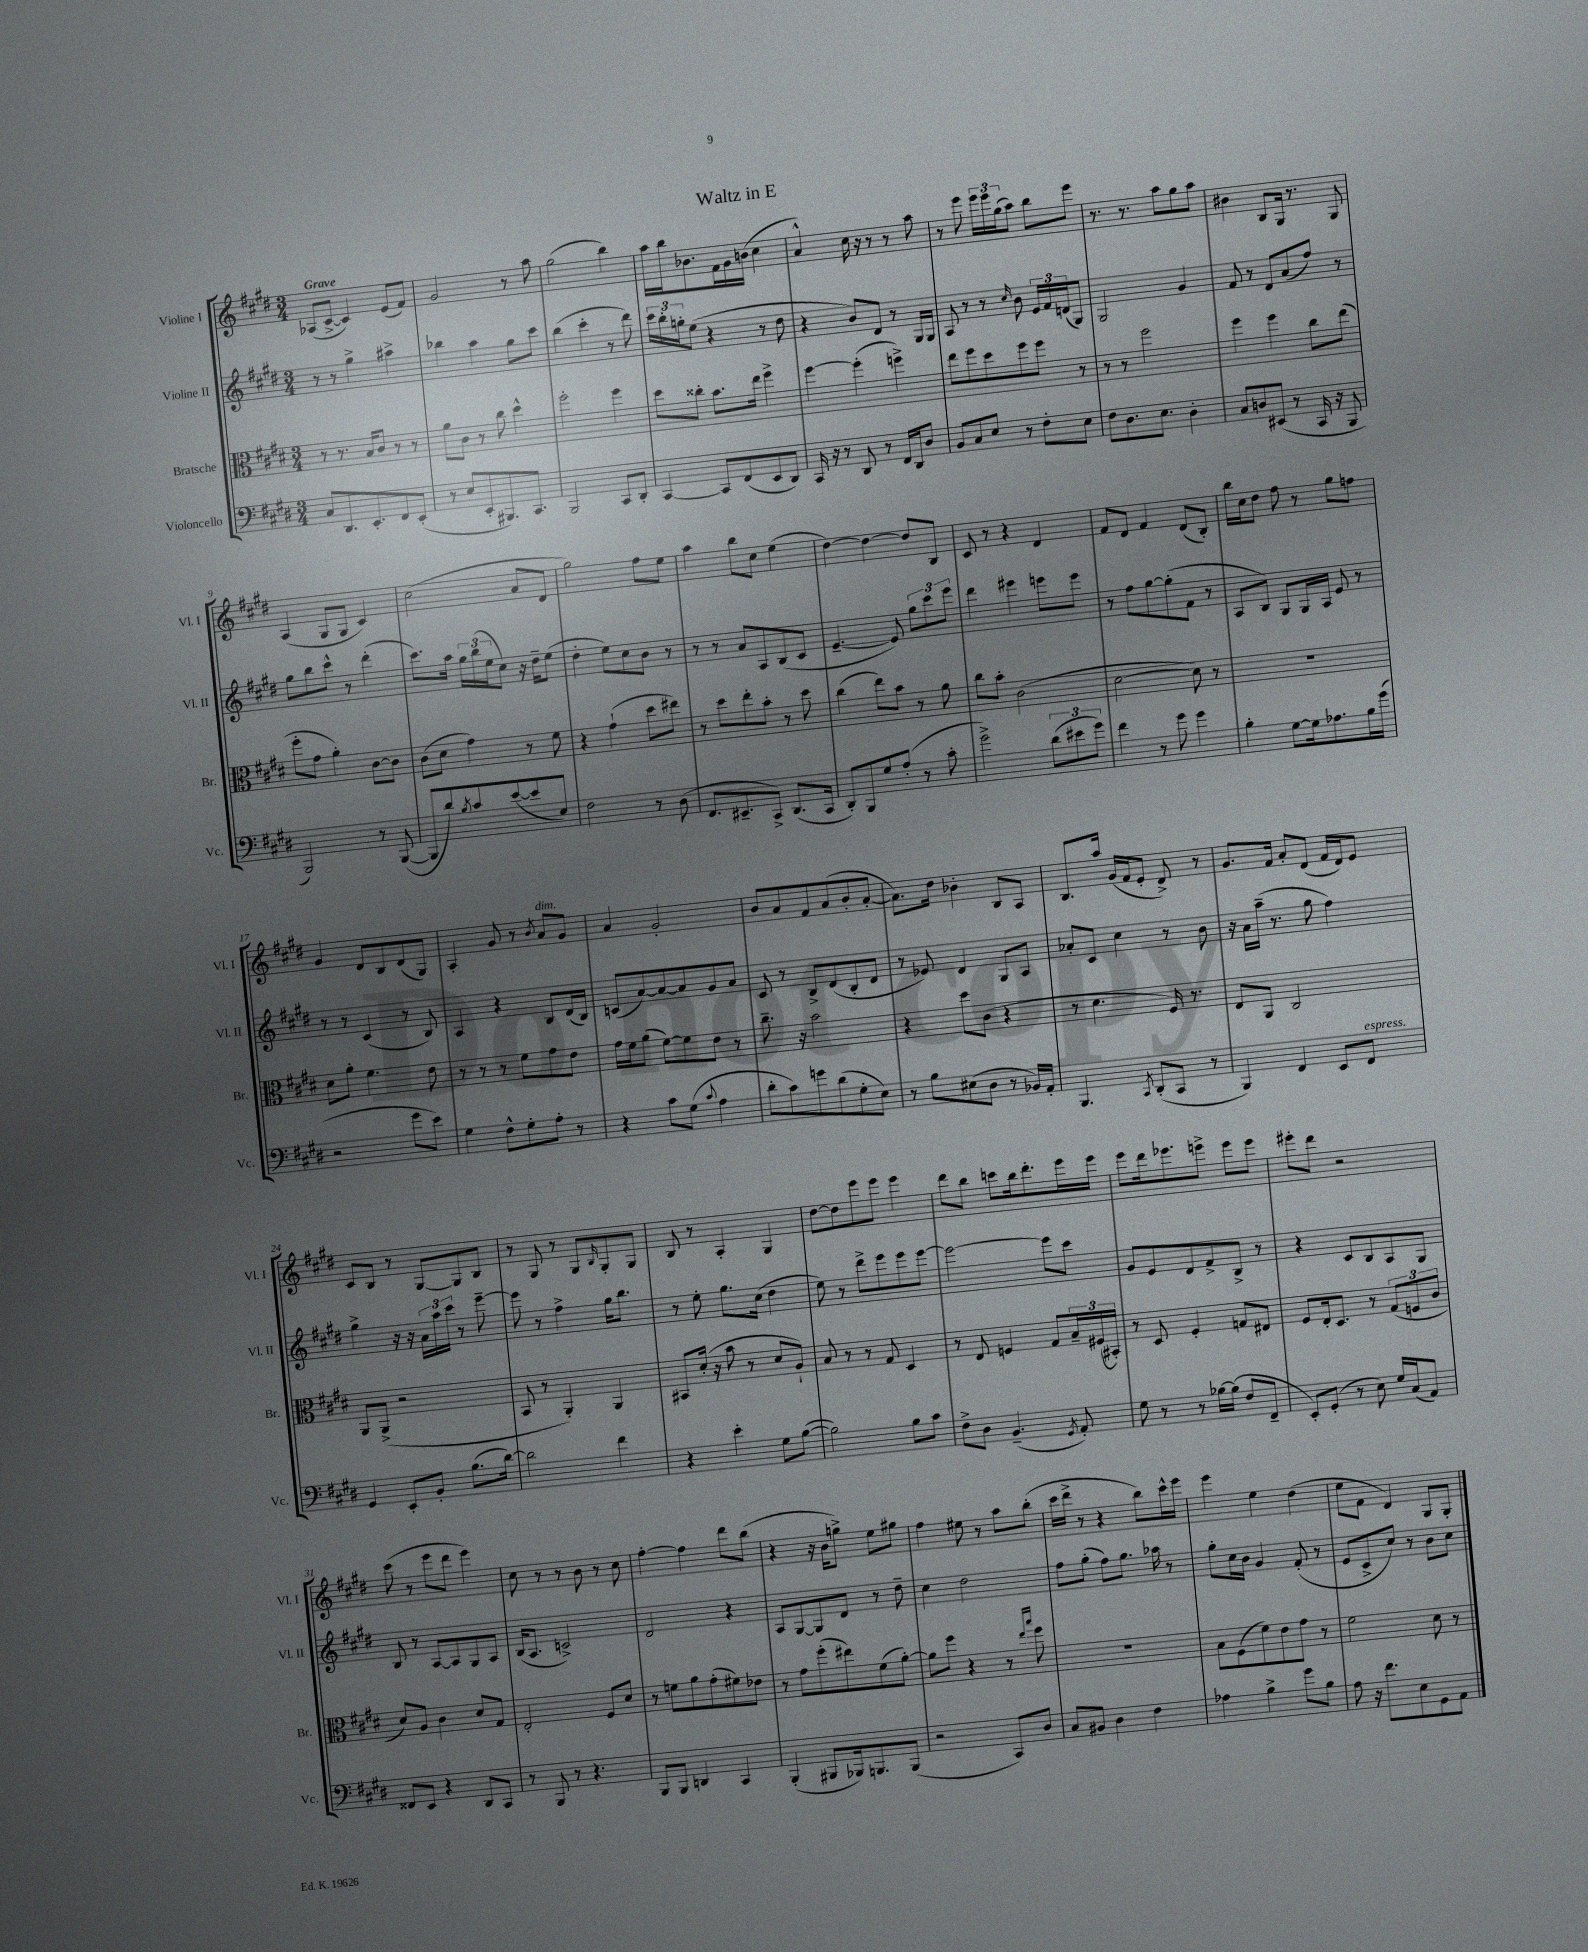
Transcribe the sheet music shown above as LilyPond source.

\header { title = "Waltz in E" }
<<
\new StaffGroup <<
\new Staff = "s0" \with { instrumentName = "Violine I" shortInstrumentName = "Vl. I" } {
    \clef treble \key e \major \numericTimeSignature \time 3/4 \tempo "Grave"
    aes8( cis'8~-> cis'4) e'8( fis'8) |
    gis'2 r8 a''8 |
    gis''2( b''4) |
    a''16 b''16 bes'8. fis'16 gis'16 b'16( cis''4 |
    a'4-^) cis''16 r16 r8 r8 a''8 |
    r8 e'''8 \tuplet 3/2 { e'''16 e'''16 gis''16( } a''8) b''8 e'''8 |
    r8. r8. a''8 gis''8 a''8 |
    bis'4 b8 gis16 r8. gis8 |
    a4( gis8 gis8 cis'4) |
    cis''2( a'8 dis'8 |
    gis''2) fis''8 e''8 |
    a''4 b''8 cis''8 e''4( |
    dis''4~) dis''4~ dis''8 b8 |
    cis'8 r8 r4 dis'4 |
    fis'8 dis'8 fis'4 dis'8( b8-.) |
    b''16 cis''16 dis''8 fis''8 r8 gis''8 f''8 |
    gis'4 dis'8 b8 dis'8( gis8) |
    a4-. gis'8 r8 \acciaccatura { b'8 } a'8^\markup { \italic "dim." } gis'8 |
    a'4 gis'2-. |
    b'8 a'8 fis'8 a'8( b'8-. a'8~-. |
    a'8.) dis''16 bes'4-. b8 a8 |
    b8. a''16 gis'16( fis'16 e'8-. dis'8->) r8 |
    gis'8. fis'16 a'8-. dis'8( fis'16 dis'16) e'8 |
    cis'8 b8 r8 gis8~ gis8 b8 |
    r8 gis8 r8 gis8 \grace { b16 } gis8-. gis8 |
    b8 r8 a4-. gis4 |
    dis''8~ dis''8 e'''8 e'''8 e'''4 |
    dis'''8 b''8 c'''8 b''16 dis'''8.-. e'''16 e'''16 |
    e'''8 dis'''16 ees'''8. e'''8-> e'''8 e'''8 |
    eis'''8-. dis'''8 r2 |
    cis'''8( r8 e'''8 dis'''8 e'''4) |
    cis''8 r8 r8 b'8 r8 cis''8 |
    fis''4~-. fis''4 dis'''8 b''8( |
    r4 r16 b'16 g''8->) e''8 gis''8 |
    fis''4 eis''8 r8 a''8 b''8-.( |
    cis'''16 dis'''16-> r8 r4 b''8) cis'''16-^ e'''16 |
    e'''4 e''4 dis''4( |
    e''8 fis'8 dis'4) gis8 gis8-. \bar "|." |
}
\new Staff = "s1" \with { instrumentName = "Violine II" shortInstrumentName = "Vl. II" } {
    \clef treble \key e \major \numericTimeSignature \time 3/4
    r8 r8 gis''4-> ais''4-> |
    bes''4 a''4 gis''8 cis'''8 |
    b''4( cis'''4-. r8 dis'''8) |
    \tuplet 3/2 { cis'''16 b''16-. g''16-. } e''8( r4 r8 dis''8 |
    r4 b'8) dis'8 r8 gis16 gis16 |
    a8 r8 r8 \grace { cis''16 } b'8 \tuplet 3/2 { e'16 fis'16 d'16( } gis8) |
    gis2 gis'4 |
    fis'8 r8 dis'8 a'8( fis''8) r8 |
    gis''8 b''8 cis'''8-^ r8 dis'''4-.( |
    cis'''8.) a''16 \tuplet 3/2 { gis''16 b''16( e''16 } cis''8) r16 dis''16-- e''8( |
    dis''4-. e''8) cis''8 b'8 r8 |
    r8 r8 a'8 a8 b8( cis'8 |
    e'4.~-- e'8) \tuplet 3/2 { gis''8 cis'''8 e'''8 } |
    dis'''4 eis'''4 e'''8 e'''8 |
    r8 fis''8 gis''8~ gis''8-.( fis'8 r8 |
    a8 b8) gis8 gis16 a16 e'8 r8 |
    r8 r8 cis'4( r8 b8) |
    a4 r4 b8 dis'16( b16) |
    c'8( a'8~) a'8~ a'8 gis'8 a'8 |
    cis'8 r8 b8-> dis'8( b8-. dis'8 |
    r8 ees'8) dis'4 gis8 a8 |
    aes'8-. cis'8 cis''4 r8 b'8 |
    r16 a'16 a''16--( r8. gis''8 fis''4) |
    gis''4-> r16 r16 \tuplet 3/2 { a'16 a''16 cis'''16 } r8 e'''8~-- |
    e'''8 r8 fis''4-> gis''16 b''8. |
    r8 e''8-. gis''8. cis''16( dis''4 |
    e''8) r8 dis'''8-> e'''8 e'''8 e'''8~ |
    e'''2~ e'''8 cis'''8 |
    gis'8 e'8 dis'8 fis'8-> b8-> r8 |
    r4 cis'8 b8 a8 gis8 |
    b8 r8 a8~ a8 gis8 a8 |
    b16( a8. c'2->) |
    dis'2 r4 |
    a8 gis8~ gis8 dis'8 r8 dis''8-- |
    cis''4 dis''2 |
    fis''8 gis''8-.( fis''8) gis''8. aes''16 r8 |
    gis''8-. cis''16 b'16 gis'4 fis'8-.( r8 |
    e'8 cis'8-> cis''8) r8 b'8 cis''8 \bar "|." |
}
\new Staff = "s2" \with { instrumentName = "Bratsche" shortInstrumentName = "Br." } {
    \clef alto \key e \major \numericTimeSignature \time 3/4
    r8 r8. b16 cis'8 r8 r8 |
    a'8 cis'8 r8 cis''8 dis''4-^ |
    fis''2-. fis''4 |
    dis''8 cisis''8-. b'8. e''16 fis''4-> |
    fis''4~ fis''4-.( f''4->) |
    e''8 fis''8 dis''8 fis''8 fis''8 r8 |
    r8 r8 fis''2 |
    fis''4 fis''4 cis''8 e''8( |
    fis''8-. gis'8 a'4-.) cis'8~ cis'8 |
    cis'8( dis'8 gis'4) r8 fis'8 |
    r4 gis'4-!( dis''8 eis''8) |
    r8 dis''8 e''8-. b'8-. r8 dis''8 |
    cis''4( e''8) b'8 r8 a'8 |
    cis''8 b'8-. cis'2( |
    dis'2~ dis'8) r8 |
    R2. |
    dis'8 a'8-. fis'4. e'8 |
    r8 r8 r8 fis'8 gis'8 e'8 |
    gis'16 fis'16 a'8( fis'8~) fis'8 e'8 r8 |
    cis''8.-- r16 b'2 |
    r4 dis''8 cis'8( r4 |
    r8 dis'4. fis16) r8. |
    e8 a,8 cis2 |
    a,8 a,8->( r2 |
    b,8 r8 a,4-.) a,4 |
    bis,8 dis'16-.( r16 b'8 r8 dis'8 a8-!) |
    b8 r8 r8 gis8 dis4 |
    r8 e8 f4 gis8 \tuplet 3/2 { b16-- fis16( bis,16-.) } |
    r8 dis8 fis4-. g8 eis8 |
    fis8 e16-. dis8. r8 \tuplet 3/2 { gis8( f8 cis'8 } |
    dis'8) a8 cis'4 dis'8 gis8 |
    e2-. fis8 dis'8 |
    r8 f'8 a'8 gis'8-.( fis'8) ees'8 |
    r8 gis'8 fis''8-.( eis''8) fis'8( a'8~-.) |
    a'8 fis''8 r4 r8 \grace { e''16 b''16 } fis''8 |
    R2. |
    b8 fis8( fis'8) e'8 gis'8 r8 |
    fis'2 dis'8 r8 \bar "|." |
}
\new Staff = "s3" \with { instrumentName = "Violoncello" shortInstrumentName = "Vc." } {
    \clef bass \key e \major \numericTimeSignature \time 3/4
    cis8 dis,8. e,8.-. fis,8 e,8-.( |
    r8 e8 e,8-. bis,,8.) cis,8. |
    b,,2 cis,8 dis,8-. |
    cis,4~ cis,8 fis,8( e,8 dis,8) |
    cis,16 r16 r8 dis,8 r8 fis,16 dis,16 dis8 |
    b,8 cis8 e8 r8 fis8-. e8 |
    fis8 dis8. e8. dis4-. |
    cis8 d8 eis,8( r8 cis,16 r16 b,,8 |
    b,,2) r8 b,,8~( |
    b,,8 dis'8) \acciaccatura { b8 } cis'8 e'8~( e'8 e8) |
    fis2 r8 dis8( |
    fis,8. eis,8.-- cis,8->) dis,8.( cis,16 |
    dis,8-.) b,,8 gis8 a8-.( r8 cis'8-. |
    gis'2->) \tuplet 3/2 { dis'8( eis'8 gis'8) } |
    fis'4 r8 gis'8 gis'4 |
    b4-. gis8~ gis16 aes8. b16 gis'16( |
    r2 gis'8 e'8) |
    gis4 fis8-^ gis8-. a8-. r8 |
    r4 cis'8 gis8( \appoggiatura { cis'8 } a4 |
    dis'8-. cis'8) g'8 dis'8( gis8-. e8) |
    r8 b8 eis8( dis8 r8 bes,16) a,16-. |
    b,,4. \acciaccatura { cis,8 } dis,8-.( cis,8 r8 |
    b,,4) fis,4 e,8 fis,8^\markup { \italic "espress." } |
    gis,4 e,8-. b,8-. b8.( dis'16~) |
    dis'2 fis'4 |
    r4 e'4-. gis8 b8~( |
    b2) b8 cis'8 |
    fis8-> dis8 b,4.--( \acciaccatura { gis,8 } a,8-.) |
    gis8 r8 r8 bes16~ bes16( fis8 fis,8-- |
    e,8-.) gis,8-.( r8 e8) gis16 cis16( a,8) |
    fisis,8 e,8 r4 dis,8 cis,8 |
    r8 b,,8 r8 r4. |
    b,,8 b,,8 d,4 cis,4 |
    b,,4-.( bis,,8 bes,,16) b,,8. b,,8( |
    r2 cis,8) dis8 |
    cis8 bis,8 dis4 fis4 |
    aes4 b4-> gis'8 b8 |
    a8 r16 fis'8. e8 gis,8 a,8 \bar "|." |
}
>>
>>
